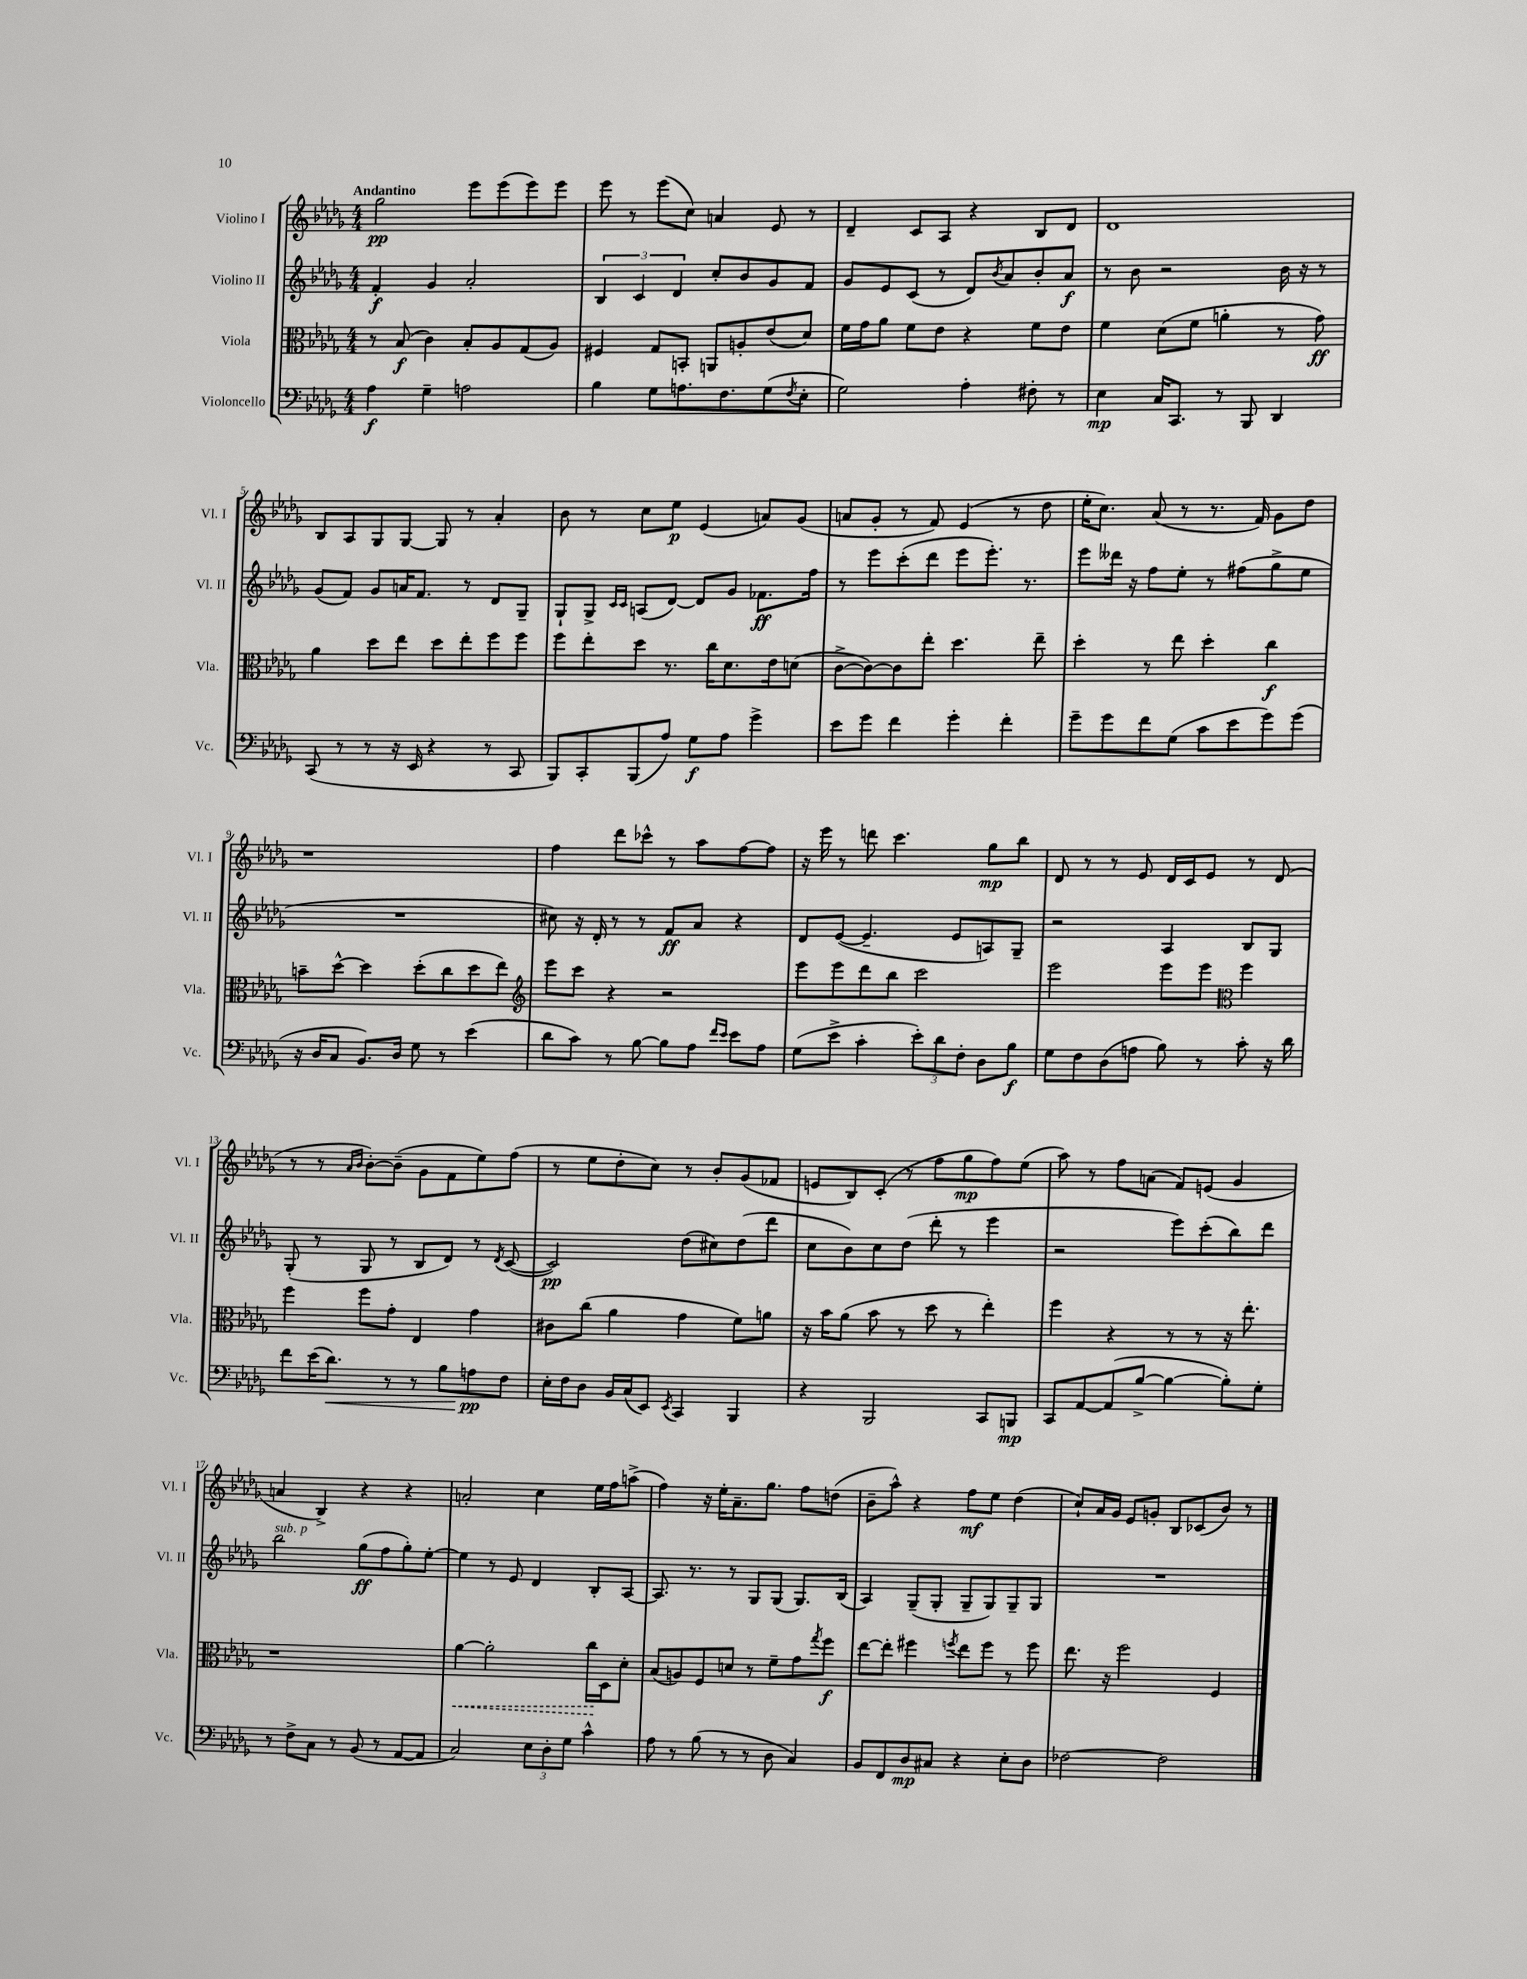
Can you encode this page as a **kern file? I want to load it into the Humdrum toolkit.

**kern	**kern	**kern	**kern
*staff4	*staff3	*staff2	*staff1
*clefF4	*clefC3	*clefG2	*clefG2
*k[b-e-a-d-g-]	*k[b-e-a-d-g-]	*k[b-e-a-d-g-]	*k[b-e-a-d-g-]
*M4/4	*M4/4	*M4/4	*M4/4
4A-	8r	4f'	2gg-
.	(8B-	.	.
4G-~	4c)	4g-	.
2A	8B-'	2a-'	8eee-
.	8A-	.	(8eee-
.	(8G-	.	8eee-)
.	8A-)	.	8eee-
=	=	=	=
4B-	4F#	6B-	8eee-
.	.	.	8r
.	.	6c	.
8G-	8G-	.	(8eee-
.	.	6d-	.
8.A	8BB'	.	8cc)
.	8AA	8cc'	4a
8.F	.	.	.
.	8A'	8b-	.
(8G-	(8e-	8g-	8e-
8qF	.	.	.
8E-'	8d-)	8f	8r
=	=	=	=
2G-)	16f	8g-	4d-~
.	16g-	.	.
.	8a-	8e-	.
.	8f	(8c	8c
.	8e-	8r	8A-
4A-'	4r	8d-)	4r
.	.	8qb-	.
.	.	8a-	.
8F#'	8f	8b-'	8B-
8r	8e-	8a-	8d-
=	=	=	=
4E-	4f	8r	1d-
.	.	8b-	.
16C	(8d-	2r	.
8.CC	.	.	.
.	8f	.	.
8r	4a'	.	.
8BBB-	.	.	.
4DD-	8r	16b-	.
.	.	16r	.
.	8g-)	8r	.
=	=	=	=
(8CC	4a-	(8g-	8B-
8r	.	8f)	8A-
8r	8dd-	8g-	8G-
16r	8ee-	16a	[8G-
16EE-	.	8.f	.
4r	8dd-	.	8G-]
.	8ee-'	8r	8r
8r	8ff	8d-	4a-'
8CC	8ff	8G-~	.
=	=	=	=
8BBB-)	8ff	8G-`	8b-
8CC'	8ee-'	8G-^	8r
.	.	16qqc	.
.	.	16qqc	.
(8BBB-	8dd-	(8A	8cc
8A-)	8.r	[8d-)	8ee-
8G-	.	8d-]	(4e-
.	16cc	.	.
8A-	8.d-	8g-	.
4g-^	.	8.f-	8a)
.	16e-	.	.
.	(8d	.	(8g-
.	.	16ff	.
=	=	=	=
8e-	[8c^	8r	8a
8g-	8c_)	8eee-	8g-'
4f	8c]	(8ccc'	8r
.	8ee-'	8ddd-	8f)
4g-'	4.dd-	8eee-	(4e-
.	.	8.eee-')	.
4f'	.	.	8r
.	.	8.r	.
.	8ee-~	.	8dd-
=	=	=	=
8g-~	4dd-'	8eee-	16ee-'
.	.	.	8.cc)
8g-	.	16ddd--	.
.	.	16r	.
8f	8r	8ff	(8a-
(8G-	8ee-	8ee-'	8r
8c	4dd-'	8r	8.r
8e-	.	(8ff#	.
.	.	.	16f)
8g-)	4cc	8gg-^	8g-
(8g-	.	8ee-	8dd-
=	=	=	=
16r	8b~	1r	1r
16D-	.	.	.
8C	[8dd-^^	.	.
8.BB-)	4dd-]	.	.
16D-	.	.	.
8G-	(8dd-'	.	.
8r	8cc	.	.
(4e-	8dd-	.	.
.	8ee-)	.	.
=	=	=	=
*	*clefG2	*	*
8d-	8eee-	8cc#)	4ff
8c)	8ccc	16r	.
.	.	16d-'	.
8r	4r	8r	8ddd-
[8B-	.	8r	8ccc-^^
8B-]	2r	8f	8r
8A-	.	8a-	8aa-
16qqf	.	.	.
16qqe-	.	.	.
8e-	.	4r	[8ff
8A-	.	.	8ff]
=	=	=	=
(8G-	8eee-	8d-	16r
.	.	.	16eee-
8e-^	8eee-	([8e-	8r
4c'	8ddd-	4.e-~]	8ddd
.	8bb-	.	4.ccc
12e-')	2ccc	.	.
12d-	.	.	.
.	.	8e-	.
12F'	.	.	.
8D-	.	8A)	8gg-
8B-	.	8G-~	8bb-
=	=	=	=
8G-	2eee-	2r	8d-
8F	.	.	8r
(8D-	.	.	8r
8A	.	.	8e-
8B-)	8eee-	4A-	16d-
.	.	.	16c
8r	8eee-	.	8e-
*	*clefC3	*	*
8c'	4ff	8B-	8r
16r	.	8G-	(8d-
16d-	.	.	.
=	=	=	=
8f	4ff	(8G-'	8r
(16e-	.	8r	8r
8.d-)	.	.	.
.	.	.	16qqa-
.	.	.	16qqb-
.	8ff	8G-	[8b-')
8r	8g-'	8r	(8b-~]
8r	4E-	8B-	8g-
8B-	.	8d-)	8f
8A	4g-	8r	8ee-)
.	.	8qd-	.
8F	.	([8c	(8ff
=	=	=	=
16E-'	8c#	2c])	8r
16F	.	.	.
8D-	(8cc	.	8ee-
16BB-	4a-	.	8dd-'
(16C	.	.	.
8EE-)	.	.	8cc)
8qEE-	.	.	.
4CC	4g-	(8dd-	8r
.	.	8cc#)	8b-'
4BBB-	8f)	(8dd-	(8g-
.	8a	8ddd-	8f-
=	=	=	=
4r	16r	8cc	8e
.	16b-	.	.
.	(8a-	8b-)	8B-)
2BBB-	8b-	8cc	(8c'
.	8r	(8dd-	8r
.	8dd-	8ddd-'	8ff
.	8r	8r	8gg-
8CC	4ee-')	4eee-	8ff)
8BBB	.	.	(8ee-
=	=	=	=
8CC	4ff	2r	8aa-)
[8AA-	.	.	8r
(8AA-]	4r	.	8ff
[8B-^	.	.	(8a
4B-_	8r	8eee-)	8f)
.	8r	(8ccc'	(8e
8B-'])	16r	8bb-)	4g-
.	8.ee-'	.	.
8G-'	.	8ddd-	.
=	=	=	=
8r	1r	2bb-	4a
8F^	.	.	.
8C	.	.	4B-^)
8r	.	.	.
(8BB-	.	(8gg-	4r
8r	.	8ff	.
[8AA-	.	8gg-')	4r
8AA-]	.	[8ee-'	.
=	=	=	=
2C)	[4a-	4ee-]	2a'
.	2a-']	8r	.
.	.	8e-	.
12E-	.	4d-	4cc
12D-'	.	.	.
12G-	.	.	.
4c^^	16cc	8B-'	16ee-
.	16D-	.	16ff
.	8d-'	[8A-	(8aa^
=	=	=	=
8A-	(8B-	8.A-]	4ff)
8r	8A)	.	.
.	.	8.r	.
(8B-	8F	.	16r
.	.	.	16ee-'
8r	8d	8r	8.a-~
8r	8r	8G-	.
.	.	.	8.gg-
8D-	8f~	(8G-	.
4C)	8g-	8.G-)	8ff
.	8qgg-	.	.
.	8ff	.	(8dd
.	.	(16B-	.
=	=	=	=
8BB-	[8ee-	4A-)	8b-~
8FF	8ee-']	.	8aa-^^)
8D-	4ff#	(8G-~	4r
8C#	.	8G-'	.
.	8qff	.	.
4r	8ee-	8G-~	8ff
.	8ff	8G-)	8ee-
8E-'	8r	8G-~	(4dd-
8D-	8ff	8G-	.
=	=	=	=
[2F-	8.ee-	1r	8cc`)
.	.	.	16a-
.	16r	.	16g-
.	2ff	.	8e-
.	.	.	8g'
2F-]	.	.	8B-
.	.	.	(8c-
.	4F	.	8b-)
.	.	.	8r
==	==	==	==
*-	*-	*-	*-
